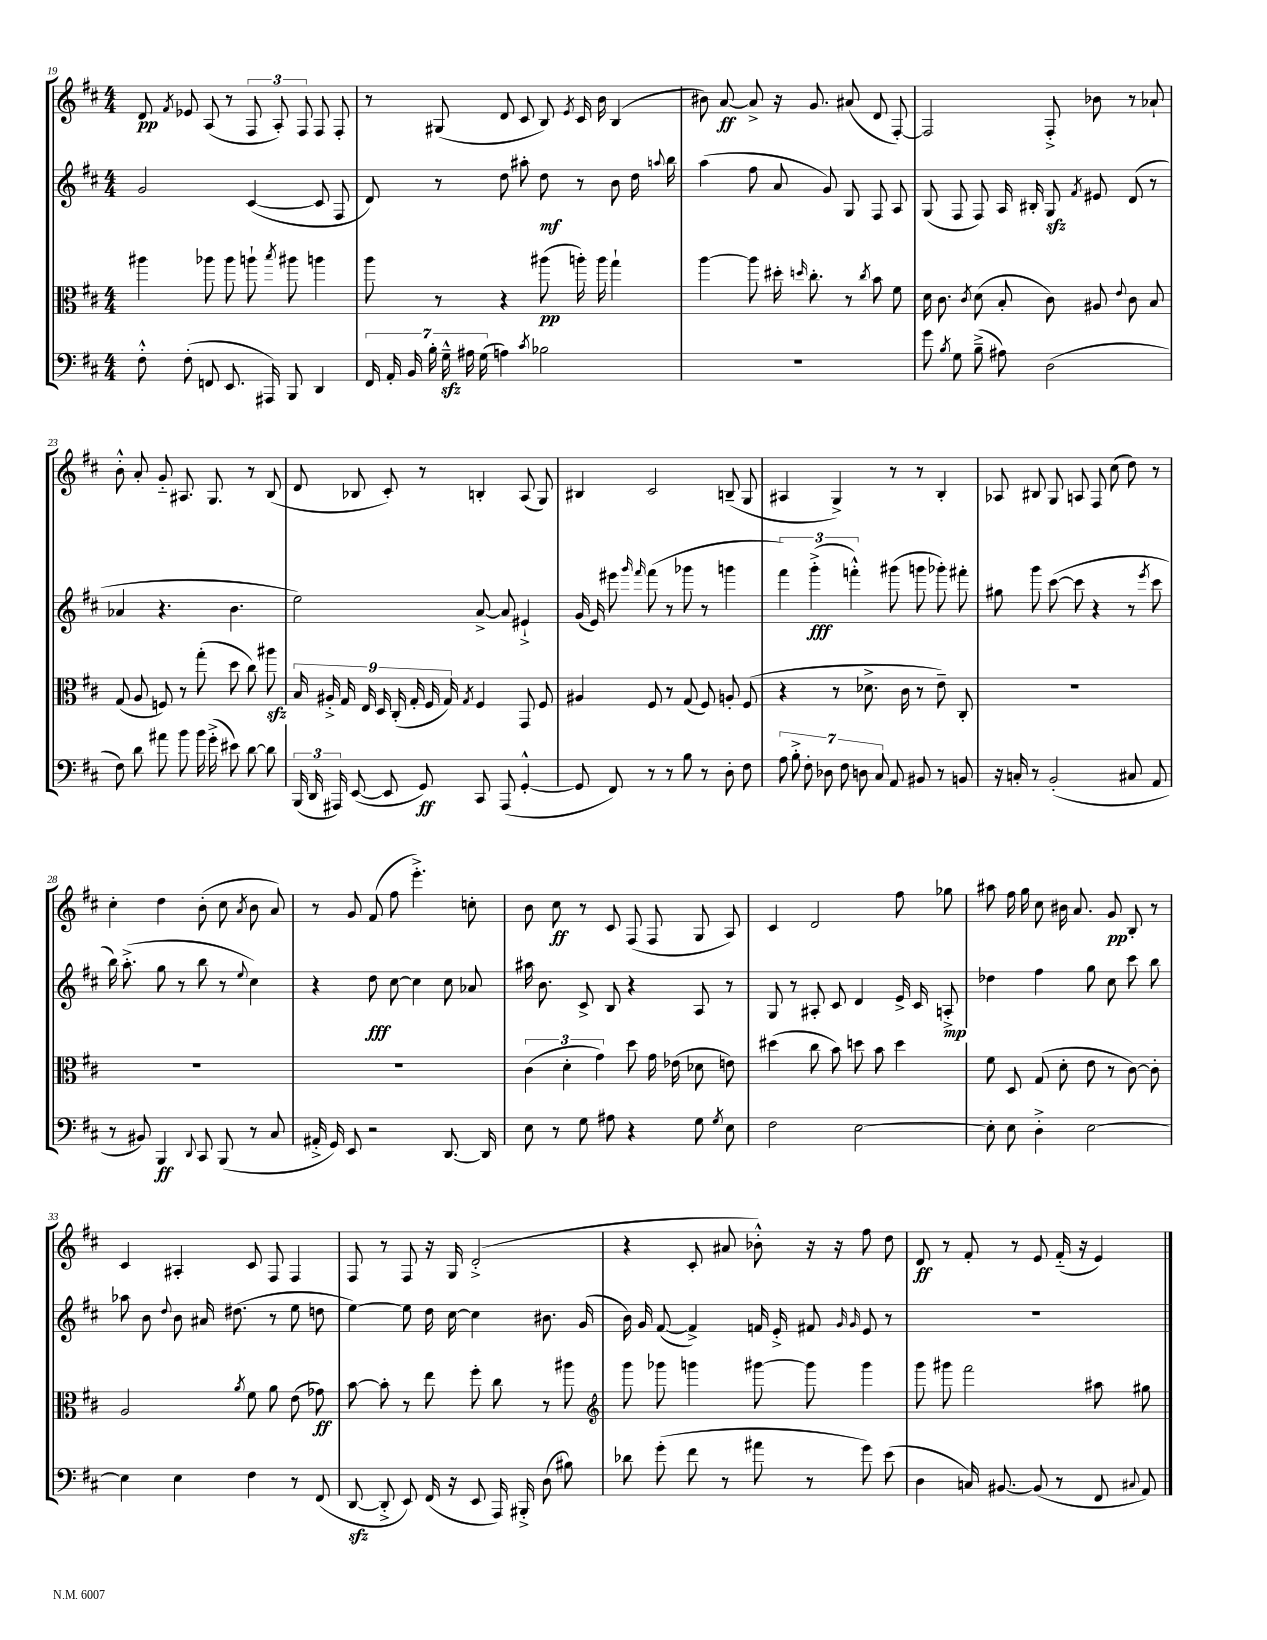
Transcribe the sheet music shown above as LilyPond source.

<<
\new StaffGroup <<
\new Staff = "s0" {
    \clef treble \key d \major \numericTimeSignature \time 4/4
    \autoBeamOff d'8\pp \acciaccatura { fis'8 } ees'8 a8( r8 \tuplet 3/2 { fis8 a8-.) fis8 } fis8 fis8-. |
    r8 gis8( d'8 cis'8 b8) \acciaccatura { e'8 } cis'16 b'16 b4( |
    bis'8) a'8~\ff a'8-> r16 g'8. ais'8( d'8 fis8~-.) |
    fis2 fis8-.-> bes'8 r8 aes'8-! |
    b'8-.-^ a'8-. g'8-_ ais8. g8. r8 b8( |
    d'8 bes8 cis'8-.) r8 b4-. a8( g8) |
    bis4 cis'2 b8--( g8 |
    ais4 g4->) r8 r8 b4-. |
    aes8 bis8 g8 a8 fis8 cis''8( d''8) r8 |
    cis''4-. d''4 b'8-.( cis''8 \acciaccatura { a'8 } b'8 a'8) |
    r8 g'8 fis'8( fis''8 e'''4.-.->) c''8-. |
    b'8 cis''8\ff r8 cis'8 fis8( fis8 g8 a8) |
    cis'4 d'2 fis''8 ges''8 |
    ais''8 fis''16 g''16 cis''8 bis'16 a'8. g'8\pp b8-. r8 |
    cis'4 ais4-. cis'8 fis8 fis4 |
    fis8 r8 fis8 r16 g16 d'2-.->( |
    r4 cis'8-. ais'8 bes'8-.-^) r16 r16 fis''8 d''8 |
    d'8\ff r8 fis'8-. r8 e'8 fis'16-_( r16 e'4) \bar "|." |
}
\new Staff = "s1" {
    \clef treble \key d \major \numericTimeSignature \time 4/4
    \autoBeamOff g'2 cis'4~( cis'8 fis8 |
    d'8) r8 d''8 ais''8-. d''8\mf r8 b'8 d''16 \appoggiatura { a''8 } b''16 |
    a''4( fis''8 a'8 g'8) g8 fis8 a8 |
    g8( fis8 fis8) a16 bis16-. g8\sfz \acciaccatura { fis'8 } eis'8 d'8( r8 |
    aes'4 r4. b'4. |
    e''2) a'8~-> a'8 eis'4-!-> |
    g'16( e'16) eis'''8 \grace { g'''16 fis'''16 } fis'''8( r8 ges'''8 r8 g'''4 |
    \tuplet 3/2 { fis'''4) g'''4-.->\fff( f'''4-.-^) } gis'''8( g'''8 ges'''8-.) fis'''8-. |
    gis''8 g'''8 cis'''8~( cis'''8 r4 r8 \acciaccatura { e'''8 } cis'''8 |
    b''16) a''8.-.->( g''8 r8 b''8 r8 \appoggiatura { e''8 } cis''4) |
    r4 d''8\fff cis''8~ cis''4 cis''8 aes'8 |
    ais''16 b'8. cis'8-> b8 r4 a8 r8 |
    g8 r8 ais8-. cis'8 d'4 e'16-> cis'16 a8-.->\mp |
    des''4 fis''4 g''8 cis''8 cis'''8 b''8 |
    aes''8 b'8 \appoggiatura { d''8 } b'8 ais'16 dis''8.( r8 e''8 d''8 |
    e''4~) e''8 d''16 cis''16~ cis''4 bis'8. g'16( |
    b'16) g'16 fis'8~( fis'4->) f'16 e'16-.-> fis'8 \grace { g'16 g'16 } e'8 r8 |
    R1 \bar "|." |
}
\new Staff = "s2" {
    \clef alto \key d \major \numericTimeSignature \time 4/4
    \autoBeamOff ais''4 aes''8 aes''8 a''8-! \acciaccatura { b''8 } ais''8 a''4 |
    a''8 r8 r4 ais''8\pp( a''16-.) a''16 g''4-! |
    a''4~ a''8 dis''16-. \grace { d''16 } cis''8.-. r8 \acciaccatura { cis''8 } b'8 fis'8 |
    d'16 cis'8. \acciaccatura { cis'8 } d'8( b8-. cis'8) ais8 \appoggiatura { e'8 } cis'8 b8 |
    g8( a8 f8) r8 g''8-.( d''8 cis''8) ais''8\sfz |
    \tuplet 9/8 { b16 ais16-.-> g16 e16 d16 cis16-.( g16-. fis16 g16) } \acciaccatura { g8 } fis4 g,8 fis8 |
    ais4 fis8 r8 g8( fis8) a8-. fis8( |
    r4 r8 des'8.-> cis'16 r8 e'8--) cis8-. |
    R1 |
    R1 |
    R1 |
    \tuplet 3/2 { cis'4( d'4-. g'4) } d''8 g'16 ees'16( des'8 e'8) |
    dis''4( cis''8 b'8) d''8 b'8 d''4 |
    fis'8 d8 g8( d'8-. e'8 r8 cis'8~) cis'8-. |
    a2 \acciaccatura { a'8 } fis'8 a'8 e'8( ges'8\ff) |
    b'8~ b'8-. r8 e''8 fis''8-. cis''8 r8 ais''8 |
    \clef treble g'''8 ges'''8 g'''4 gis'''8~ gis'''8 gis'''4 |
    g'''8 gis'''8 fis'''2 ais''8 gis''8 \bar "|." |
}
\new Staff = "s3" {
    \clef bass \key d \major \numericTimeSignature \time 4/4
    \autoBeamOff fis8-.-^ fis8-.( f,8 e,8. ais,,16) b,,8 d,4 |
    \tuplet 7/4 { fis,16 a,16-. b,16 b16-. g16---^\sfz ais16 g16( } a4) \acciaccatura { cis'8 } bes2 |
    R1 |
    g'8 \acciaccatura { b8 } g8 b8--->( ais8) d2( |
    fis8) d'8 ais'8 b'8 b'16 g'16-.->( eis'8) d'8~ d'8 |
    \tuplet 3/2 { b,,16( d,16 ais,,16) } e,8~( e,8 g,8\ff) cis,8 ais,,8( g,4~-.-^ |
    g,8 fis,8) r8 r8 b8 r8 d8-. fis8 |
    \tuplet 7/4 { a8 b8-.-> fis8-. des8 fis8 d8 cis8 } a,8 bis,8 r8 b,8 |
    r16 c16-. r8 b,2-.( cis8 a,8 |
    r8 bis,8) b,,4\ff \appoggiatura { d,8 } cis,8 b,,8( r8 cis8 |
    ais,16-.-> g,16) e,8 r2 d,8.~ d,16 |
    e8 r8 g8 ais8 r4 g8 \acciaccatura { g8 } e8 |
    fis2 e2~ |
    e8-. e8 d4-.-> e2~ |
    e4 e4 fis4 r8 fis,8( |
    d,8~\sfz d,8-.-> e,8) fis,16( r16 e,8 a,,16) bis,,16-.-> d8( bis8) |
    des'8 g'8-.( fis'8 r8 ais'8 r8 g'8) e'8( |
    d4 c16) bis,8.~ bis,8( r8 fis,8 \appoggiatura { cis8 } a,8) \bar "|." |
}
>>
>>
\layout { \context { \Score currentBarNumber = #19 } }
